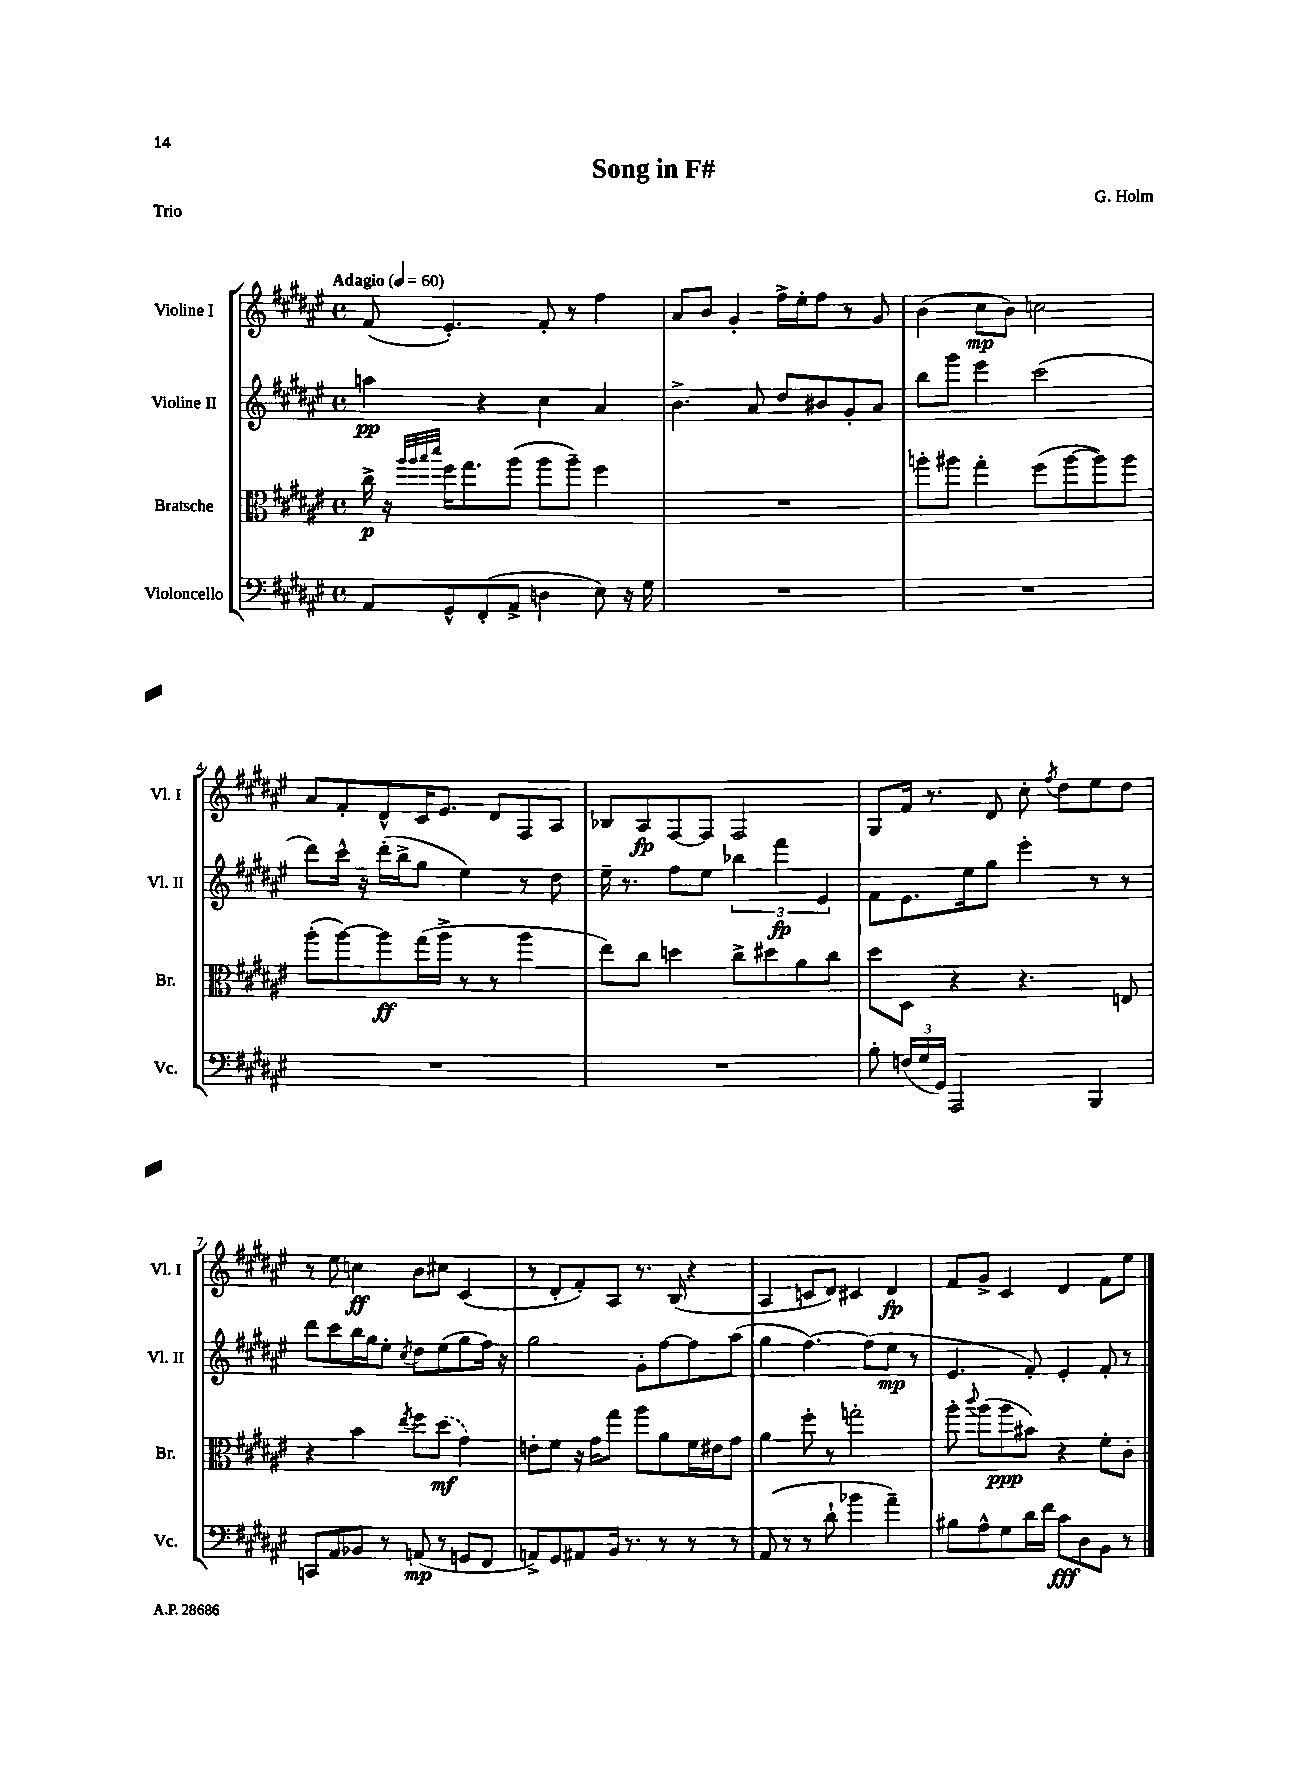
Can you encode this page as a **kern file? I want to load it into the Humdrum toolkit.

**kern	**dynam	**kern	**dynam	**kern	**dynam	**kern	**dynam
*part4	*part4	*part3	*part3	*part2	*part2	*part1	*part1
*staff4	*staff4	*staff3	*staff3	*staff2	*staff2	*staff1	*staff1
*I"Violoncello	*	*I"Bratsche	*	*I"Violine II	*	*I"Violine I	*
*I'Vc.	*	*I'Br.	*	*I'Vl. II	*	*I'Vl. I	*
*clefF4	*	*clefC3	*	*clefG2	*	*clefG2	*
*k[f#c#g#d#a#e#]	*	*k[f#c#g#d#a#e#]	*	*k[f#c#g#d#a#e#]	*	*k[f#c#g#d#a#e#]	*
*M4/4	*	*M4/4	*	*M4/4	*	*M4/4	*
*met(c)	*	*met(c)	*	*met(c)	*	*met(c)	*
*MM60	*	*MM60	*	*MM60	*	*MM60	*
=1	=1	=1	=1	=1	=1	=1	=1
!	!	!	!	!	!	!LO:TX:a:B:t=Adagio	!
8AA#/L	.	16cc#^\	p	4aan\	pp	(8f#/	.
.	.	16r	.	.	.	.	.
.	.	32qqaa#/LLL	.	.	.	.	.
.	.	32qqaa#/	.	.	.	.	.
.	.	32qqbb/	.	.	.	.	.
.	.	32qqddd#/JJJ	.	.	.	.	.
8GG#^^/	.	16ff#\KL	.	.	.	4.e#'/)	.
.	.	8.gg#\	.	.	.	.	.
(8FF#'/	.	.	.	4r	.	.	.
8AA#^/J	.	(8aa#\J	.	.	.	.	.
4Dn\	.	8aa#\L	.	4cc#\	.	8f#'/	.
.	.	8aa#~\J)	.	.	.	8r	.
8E#\)	.	4ff#\	.	4a#/	.	4ff#\	.
16r	.	.	.	.	.	.	.
16G#\	.	.	.	.	.	.	.
=2	=2	=2	=2	=2	=2	=2	=2
1r	.	1r	.	4.b^\	.	8a#/L	.
.	.	.	.	.	.	8b/J	.
.	.	.	.	.	.	4g#'/	.
.	.	.	.	8a#/	.	.	.
.	.	.	.	8dd#/L	.	16ff#^\LL	.
.	.	.	.	.	.	16ee#'\J	.
.	.	.	.	8b#X/	.	8ff#\J	.
.	.	.	.	8g#'/	.	8r	.
.	.	.	.	8a#/J	.	8g#/	.
=3	=3	=3	=3	=3	=3	=3	=3
1r	.	8aan'\L	.	8bb\L	.	(4b\	.
.	.	8aa#X\J	.	8ggg#\J	.	.	.
.	.	4gg#'\	.	4eee#\	.	8cc#\L	mp
.	.	.	.	.	.	8b\J)	.
.	.	(8ff#\L	.	(2ccc#\	.	2ccn\	.
.	.	[8aa#\	.	.	.	.	.
.	.	8aa#\])	.	.	.	.	.
.	.	8aa#\J	.	.	.	.	.
!!LO:LB:g=z
=4	=4	=4	=4	=4	=4	=4	=4
1r	.	(8aa#'\L	.	8ddd#\L)	.	8a#/L	.
.	.	[8aa#\)	.	16ccc#^^\Jk	.	8f#'/	.
.	.	.	.	16r	.	.	.
.	.	8aa#\]	ff	(16ddd#'\LL	.	8d#^^/	.
.	.	.	.	16bb^\J	.	.	.
.	.	(16gg#\L	.	8gg#\J	.	16c#/K	.
.	.	16aa#^\JJ	.	.	.	8.e#/J	.
.	.	8r	.	4ee#\)	.	.	.
.	.	8r	.	.	.	8d#/L	.
.	.	4aa#\	.	8r	.	8F#/	.
.	.	.	.	8dd#\	.	8A#/J	.
=5	=5	=5	=5	=5	=5	=5	=5
1r	.	8ee#\L)	.	16ee#~\	.	8B-X/L	.
.	.	.	.	8.r	.	.	.
.	.	8cc#\J	.	.	.	8A#/	fp
.	.	4ddn\	.	8ff#\L	.	[8F#/	.
.	.	.	.	8ee#\J	.	8F#/J]	.
.	.	8cc#^\L	.	6bb-X\	.	2F#/	.
.	.	8dd#X\	.	.	.	.	.
.	.	.	.	6fff#\	fp	.	.
.	.	8a#\	.	.	.	.	.
.	.	.	.	6e#/	.	.	.
.	.	8cc#\J	.	.	.	.	.
=6	=6	=6	=6	=6	=6	=6	=6
8B'\	.	8dd#\L	.	8f#\L	.	8G#/L	.
(24Fn/LL	.	8D#\J	.	8.e#\	.	16f#/Jk	.
24G#/	.	.	.	.	.	.	.
.	.	.	.	.	.	8.r	.
24GG#/JJ)	.	.	.	.	.	.	.
2AAA#/	.	4r	.	.	.	.	.
.	.	.	.	16ee#\k	.	.	.
.	.	.	.	8gg#\J	.	8d#/	.
.	.	4.r	.	4eee#'\	.	8cc#'\	.
.	.	.	.	.	.	8qff#/	.
.	.	.	.	.	.	8dd#\L	.
4BBB/	.	.	.	8r	.	8ee#\	.
.	.	8En/	.	8r	.	8dd#\J	.
!!LO:LB:g=z
=7	=7	=7	=7	=7	=7	=7	=7
8CCn/L	.	4r	.	8ddd#\L	.	8r	.
8AA#/	.	.	.	8ccc#\	.	8ee#\	.
8BB-X/J	.	4b\	.	16bb\L	.	4ccn\	ff
.	.	.	.	16gg#\J	.	.	.
8r	.	.	.	8ee#'\J	.	.	.
.	.	8qee#/	.	8qcc#/	.	.	.
(8AAn/	mp	8ff#\L	.	8dd#\L	.	8b\L	.
8r	.	(8dd#\J	mf	(8ee#\	.	8cc#X\J	.
8GGn/L	.	4g#\)	.	8gg#\	.	(4c#/	.
8FF#/J	.	.	.	16ff#\Jk)	.	.	.
.	.	.	.	16r	.	.	.
=8	=8	=8	=8	=8	=8	=8	=8
8AAn^/L)	.	8en'\L	.	2gg#\	.	8r	.
8GG#/	.	8f#\J	.	.	.	8d#'/L	.
8AA#X/	.	16r	.	.	.	8f#'/)	.
.	.	16g#\KL	.	.	.	.	.
16BB/Jk	.	8gg#\J	.	.	.	8A#/J	.
8.r	.	.	.	.	.	.	.
.	.	8aa#\L	.	8g#'\L	.	8.r	.
8r	.	8a#\	.	[8ff#\	.	.	.
.	.	.	.	.	.	(16B/	.
8r	.	16f#\L	.	8ff#\]	.	4r	.
.	.	16e#X\J	.	.	.	.	.
8r	.	8g#\J	.	(8aa#\J	.	.	.
=9	=9	=9	=9	=9	=9	=9	=9
(8AA#/	.	4a#\	.	4gg#\	.	4A#/	.
8r	.	.	.	.	.	.	.
8r	.	8ff#'\	.	[4.ff#\)	.	8cn/L	.
8d#`\	.	8r	.	.	.	8d#/J)	.
4b-X\	.	2ggn'\	.	.	.	4c#X/	.
.	.	.	.	(8ff#\L]	.	.	.
4a#~\)	.	.	.	8ee#\J	mp	4d#/	fp
.	.	.	.	8r	.	.	.
=10	=10	=10	=10	=10	=10	=10	=10
8B#X\L	.	8aa#'\	.	4.e#/	.	8f#/L	.
.	.	8qqccc#/	.	.	.	.	.
8A#^^\	.	(8aa#\L	.	.	.	8g#^/J	.
8G#\	.	8aa#\	ppp	.	.	4c#/	.
16d#\L	.	8b#X\J)	.	8f#'/)	.	.	.
16f#\JJ	.	.	.	.	.	.	.
8c#\L	fff	4r	.	4e#'/	.	4d#/	.
8D#\	.	.	.	.	.	.	.
8BB\J	.	8f#'\L	.	8f#'/	.	8f#\L	.
8r	.	8c#'\J	.	8r	.	8ee#\J	.
==	==	==	==	==	==	==	==
*-	*-	*-	*-	*-	*-	*-	*-
